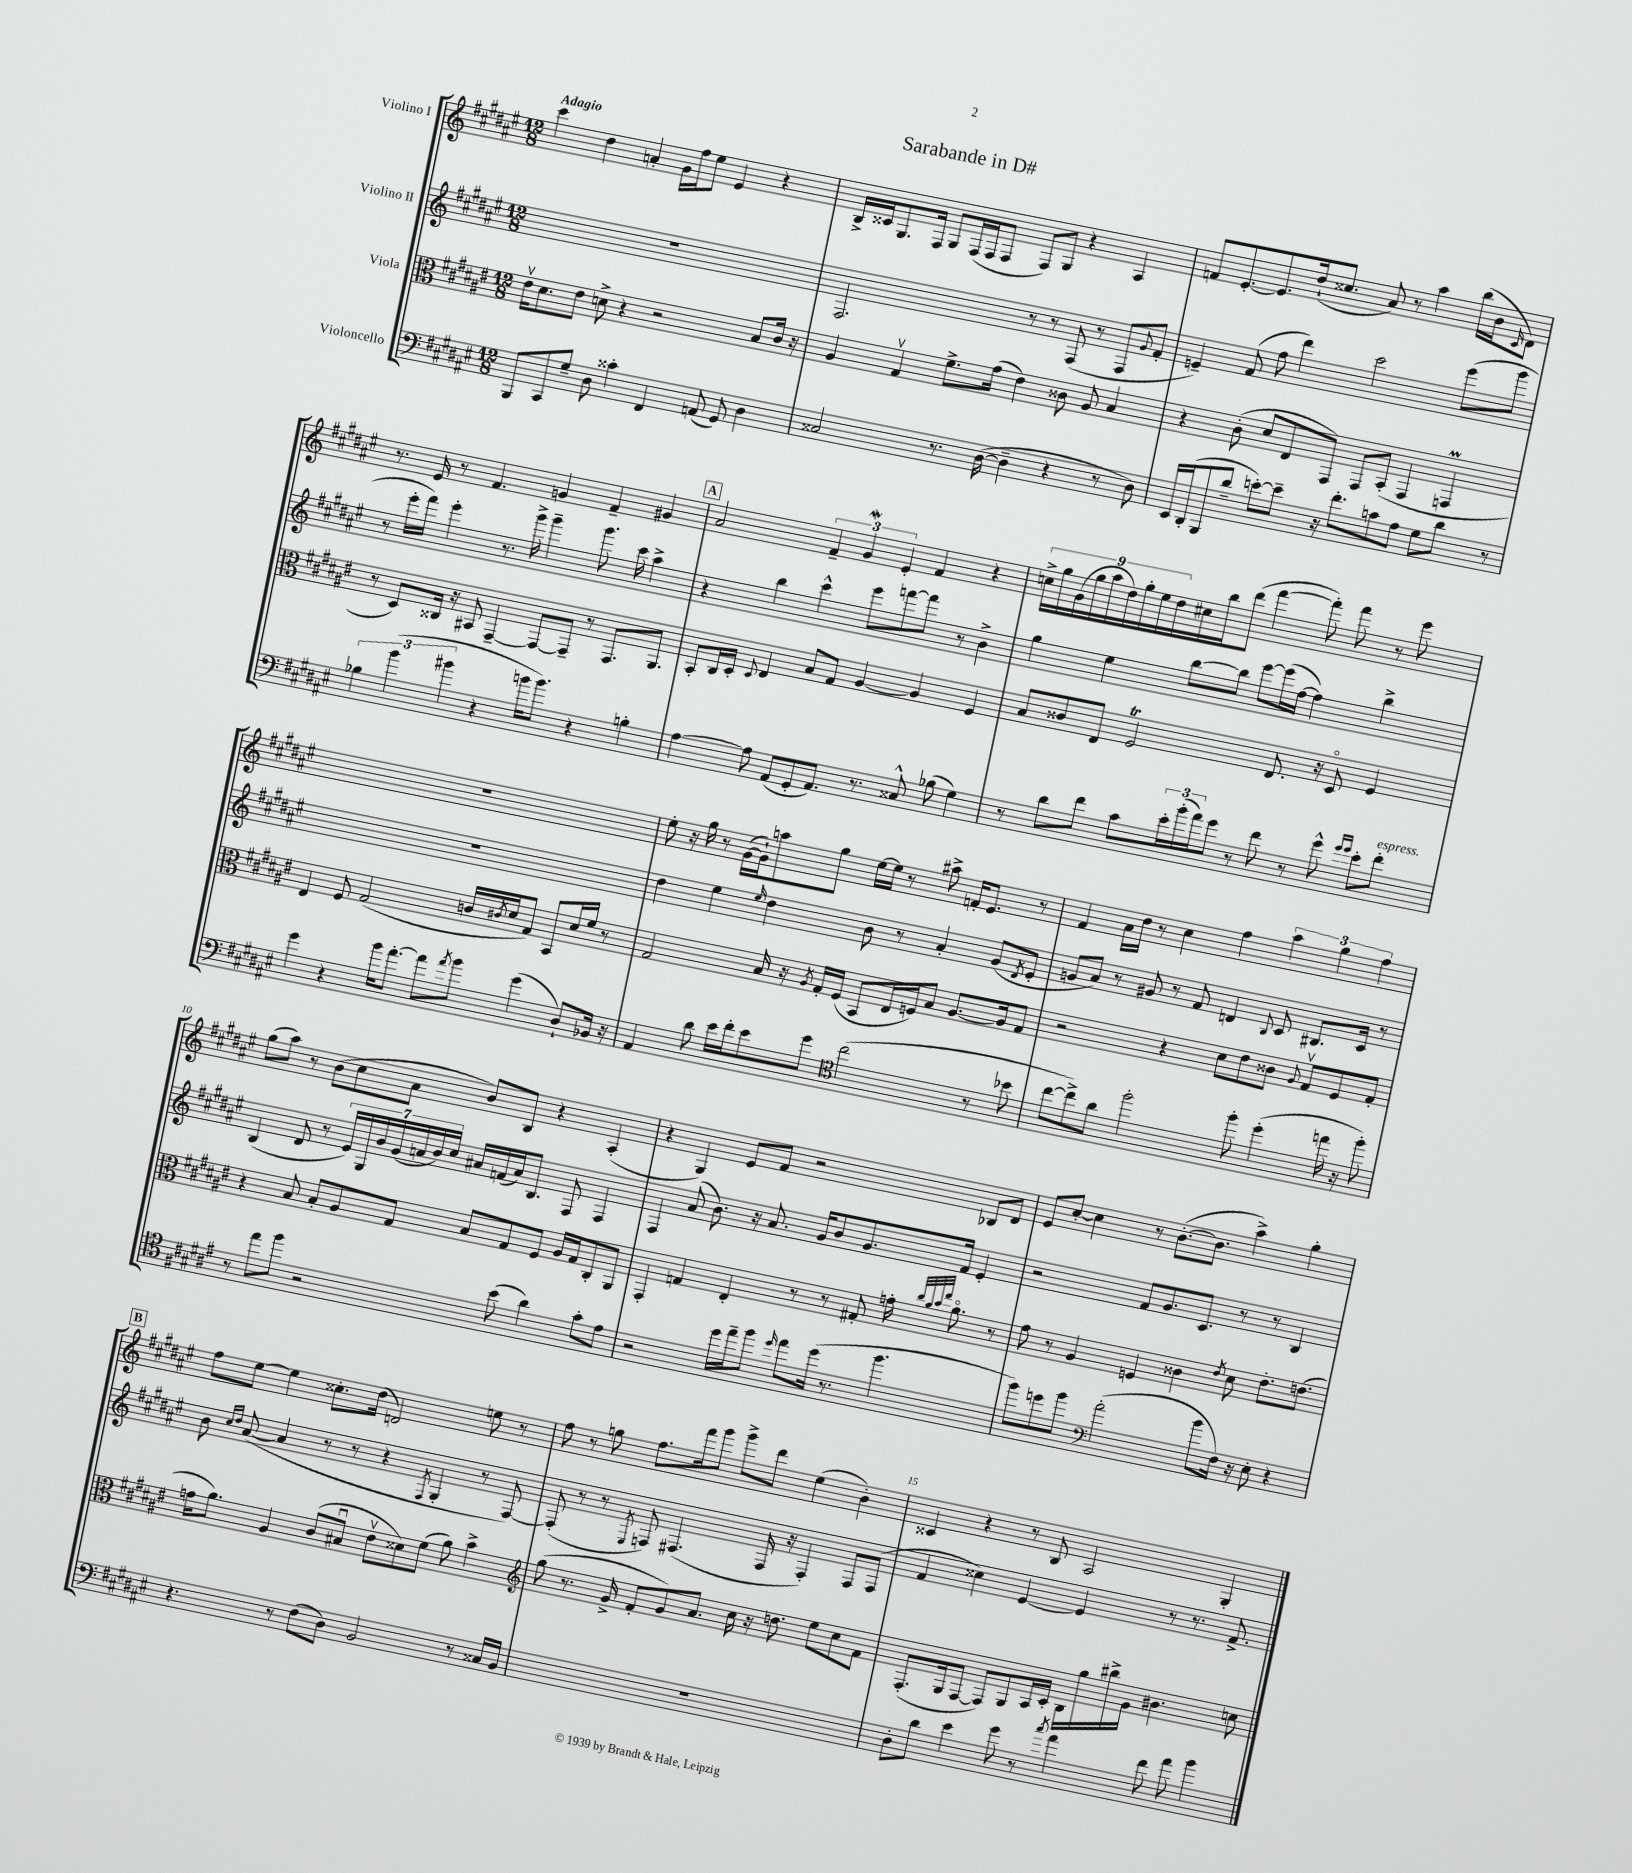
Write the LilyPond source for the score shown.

\header { title = "Sarabande in D#" }
<<
\new StaffGroup <<
\new Staff = "s0" \with { instrumentName = "Violino I" } {
    \clef treble \key fis \major \numericTimeSignature \time 12/8 \tempo "Adagio"
    cis'''4 dis''4 a'4-. gis'16 fis''16 eis''8 eis'4 r4 |
    b16-> cisis'16 gis8. fis16 gis8 fis16( fis16 fis8 fis8) gis8 r4 ais4 |
    f'8 eis'8.~-. eis'8. dis''16-!( cisis''8. ais'8) r8 ais''4 b''16( b'16 \grace { cis'16 } dis'8) |
    r8. eis'16 r8 fis'4. g'4 fis'4-- gis'4 |
    \mark \markup { \box "A" } ais'2 \tuplet 3/2 { fis'4-- gis'4\mordent eis'4-. } fis'4 r4 |
    \tuplet 9/8 { c''16-> gis''16 gis'16( gis''16 ais''16 dis''16) gis''16-. eis''16 dis''16 } cis''16 b''16 dis'''8( fis'''4~ fis'''8-.) fis'''8 r8 eis'''8 |
    R1. |
    eis''8-. r16 gis''16 r8 gis'16~( gis'16-!) a''8 gis''8 eis''16~ eis''16 r8 ais''8-> f'16-. eis'8. r8 |
    fis'4 ais'16 dis''16 r8 cis''4 fis''4 \tuplet 3/2 { ais''4 gis''4 fis''4 } |
    gis''8( ais''8) r8 b'8( cis''8 ais'8 b'8) b8 r4 ais4-.( |
    r4 gis4) eis'8 fis'8 r2 bes8 dis'8 |
    eis'8 cis''8~-. cis''4 r8 b'8.~-.( b'8. ais''4->) gis''4-. |
    \mark \markup { \box "B" } fis''8 eis''8~ eis''4 cisis''8.-. dis''16( d'2) e''8 r8 |
    fis''8 r8 g''8 fis''8. fis'''16 gis'''8 gis'''8-> dis'''8 eis''4( b'4-.) |
    cisis'4 r4 r8 b8 ais2 gis4-. \bar "|." |
}
\new Staff = "s1" \with { instrumentName = "Violino II" } {
    \clef treble \key fis \major \numericTimeSignature \time 12/8
    R1. |
    fis2. r8 r8 fis8( r8 fis8 \appoggiatura { gis'8 } fis'8-. |
    e'4--) fis'8( fis''8 dis'''4) cis'''2 eis'''8( gis'''8 |
    r8 eis'''16-. fis'''16) eis'''4-. r8. gis'''16-> gis'''4-- gis'''8. cis'''16 ais''4-> |
    \mark \markup { \box "A" } r4 b''4 cis'''4-^ eis'''8 f'''8~ f'''8 r8 b'4-> |
    gis''4 eis''4 b''8~ b''8 eis'''8~ eis'''16( fis''16~ fis''4) b''4-> |
    R1. |
    dis''4 eis''4 \grace { eis''16 } dis''4 b'8 r8 ais'4-. gis'8( \acciaccatura { dis'8 } eis'8-. |
    g'8 ais'8) r8 gis'8 r8 fis'8 d'4 \appoggiatura { b8 } cis'8 bis8. cis'16 r8 |
    b4( dis'8 r8 \tuplet 7/4 { eis'16) gis16 b'16 gis'16( a'16 b'16) cis''16 } ais'16 f'16( ais'16) b8. fis8 fis4 |
    fis4 ais'8( b'8.) r16 ais'8. gis'16 b'8 gis'8. fis'16 eis'4-. |
    r2 fis'8 gis'8. cis'8. r8 r8 b4 |
    \mark \markup { \box "B" } b'8 \grace { cis''16 dis''16 } ais'8~( ais'4 r8 r8 r4 \acciaccatura { fis8 } gis4-. r8 fis8~) |
    fis8-.( r8 r8 \acciaccatura { eis8 } f8) fis4.( fis16 r16 fis4-.) fis8 fis8( |
    fis'4 cisis''4) eis'4~ eis'4 r8 r8. fis'8.-> \bar "|." |
}
\new Staff = "s2" \with { instrumentName = "Viola" } {
    \clef alto \key fis \major \numericTimeSignature \time 12/8
    eis'16\upbow dis'8. eis'8 d'8-> r4 r2 b8 cis'16 r16 |
    ais4 gis4\upbow fis'8.-> gis'16( eis'4) cisis'8 ais8 b4 |
    r4 cis'8-.( dis'8 eis8 gis,8) gis,8 b,8-.( gis,4 g,4\prall |
    r8 dis8) cisis16 r16 bis,8 gis,4~-- gis,8~ gis,8-- r8 gis,8. ais,8. |
    \mark \markup { \box "A" } b,8-. cis16 dis16-. \appoggiatura { dis8 } eis4 b8 gis8 ais4~ ais4 fis4 |
    b8 cisis'8 eis8 fis2\trill eis8. r16 dis8\flageolet fis4 |
    eis4 fis8 gis2( c'16 \acciaccatura { cis'8 } dis'16 gis8) b,8 dis'16 fis'16 r8 |
    gis2 b16 r16 \acciaccatura { ais8 } gis16-. fis16( b,8 eis16 f16) b8 ais8.~ ais16 gis8 |
    r2 r4 dis'8 eis'8 cisis'8 \appoggiatura { ais8 } gis8\upbow fis8 gis8-. |
    r4 b8 b8-. ais8 gis8 b8 gis8 fis8 ais16 gis16 cis8-. ais,8 |
    gis,4-. g4 eis4-. r8 r8 gis8-. g'16-. \grace { cis''32 ais'32 b'32 eis''32 } ais'8.\flageolet r8 |
    gis'8 r8 ais4 f4 cisis'4 \acciaccatura { eis'8 } dis'8 eis'8.-. e'8.( |
    \mark \markup { \box "B" } g'16 ais'8.) ais4 cis'8( bis8\downbow eis'8\upbow disis'8) fis'8( ais'8) b'4-> |
    \clef treble gis''8( r8. gis'16-> fis'8-. gis'8) ais'8. cis''16 r16 d''8. eis''8 cis''8 fis'8 |
    fis8.-.( gis16 fis8~ fis8) gis8 ais16 cis'16-. b16 gis''16 bis''16-> gis'16 bis'4. c''8 \bar "|." |
}
\new Staff = "s3" \with { instrumentName = "Violoncello" } {
    \clef bass \key fis \major \numericTimeSignature \time 12/8
    b,,8 cis,8 gis8-- dis8 cisis'4-. fis,4 a,8( gis,8) dis4 |
    cisis2 r8. dis16~( dis4-- r4 r8 dis8) |
    eis,16 dis,16-.( b,,8 dis'8-- e'8~-.) e'8-- r16 fis'8.-. c'8 ais8 gis8 dis'8 r8 |
    \tuplet 3/2 { bes4 b'4( bis'4 } r4 b'16 b'8.) r4 b4-. |
    \mark \markup { \box "A" } ais4~ ais8 ais,8( gis,8-. ais,8.) r8. cisis8-^ bes8( gis4) |
    r8 dis'8 fis'8 cis'8 \tuplet 3/2 { eis'16-. b'16-.( ais'16) } gis'8 r8 fis'8 r8 gis'8-^ \grace { gis'16 gis'16 } eis'8-. fis'8-.^\markup { \italic "espress." } |
    gis'4 r4 b'16 ais'8.~-. ais'8 \acciaccatura { ais'8 } b'8 gis'4( dis8-!) bes,16 r16 |
    ais,4 dis'8 eis'16 fis'16-. eis'8 gis'8 \clef tenor cis''2( r8 bes'8 |
    cis''8~ cis''8->) ais'8 fis''2-. fis''8-. dis''4-.( e''16 r16 fis''8-.) |
    r8 eis''8 fis''8 r2 b'8( ais'4) gis'8-. eis'8 |
    r2 dis''16 eis''16-- fis''8 \grace { dis''16 } eis''8 dis''16( r8. fis''4. |
    fis''8) d''8 fis''8 \clef bass ais'2-.( b'8 fis16) r16 eis8-. r4 |
    \mark \markup { \box "B" } r4. r8 fis8( dis8) b,2 r8 cisis16 b,16 |
    R1. |
    dis8-. dis'8 eis'4 gis'8 r8 \acciaccatura { cis''8 } ais'4 fis'8 ais'8 b'4 \bar "|." |
}
>>
>>
\layout { \context { \Score \override BarNumber.break-visibility = ##(#f #t #t) barNumberVisibility = #(every-nth-bar-number-visible 5) } }
